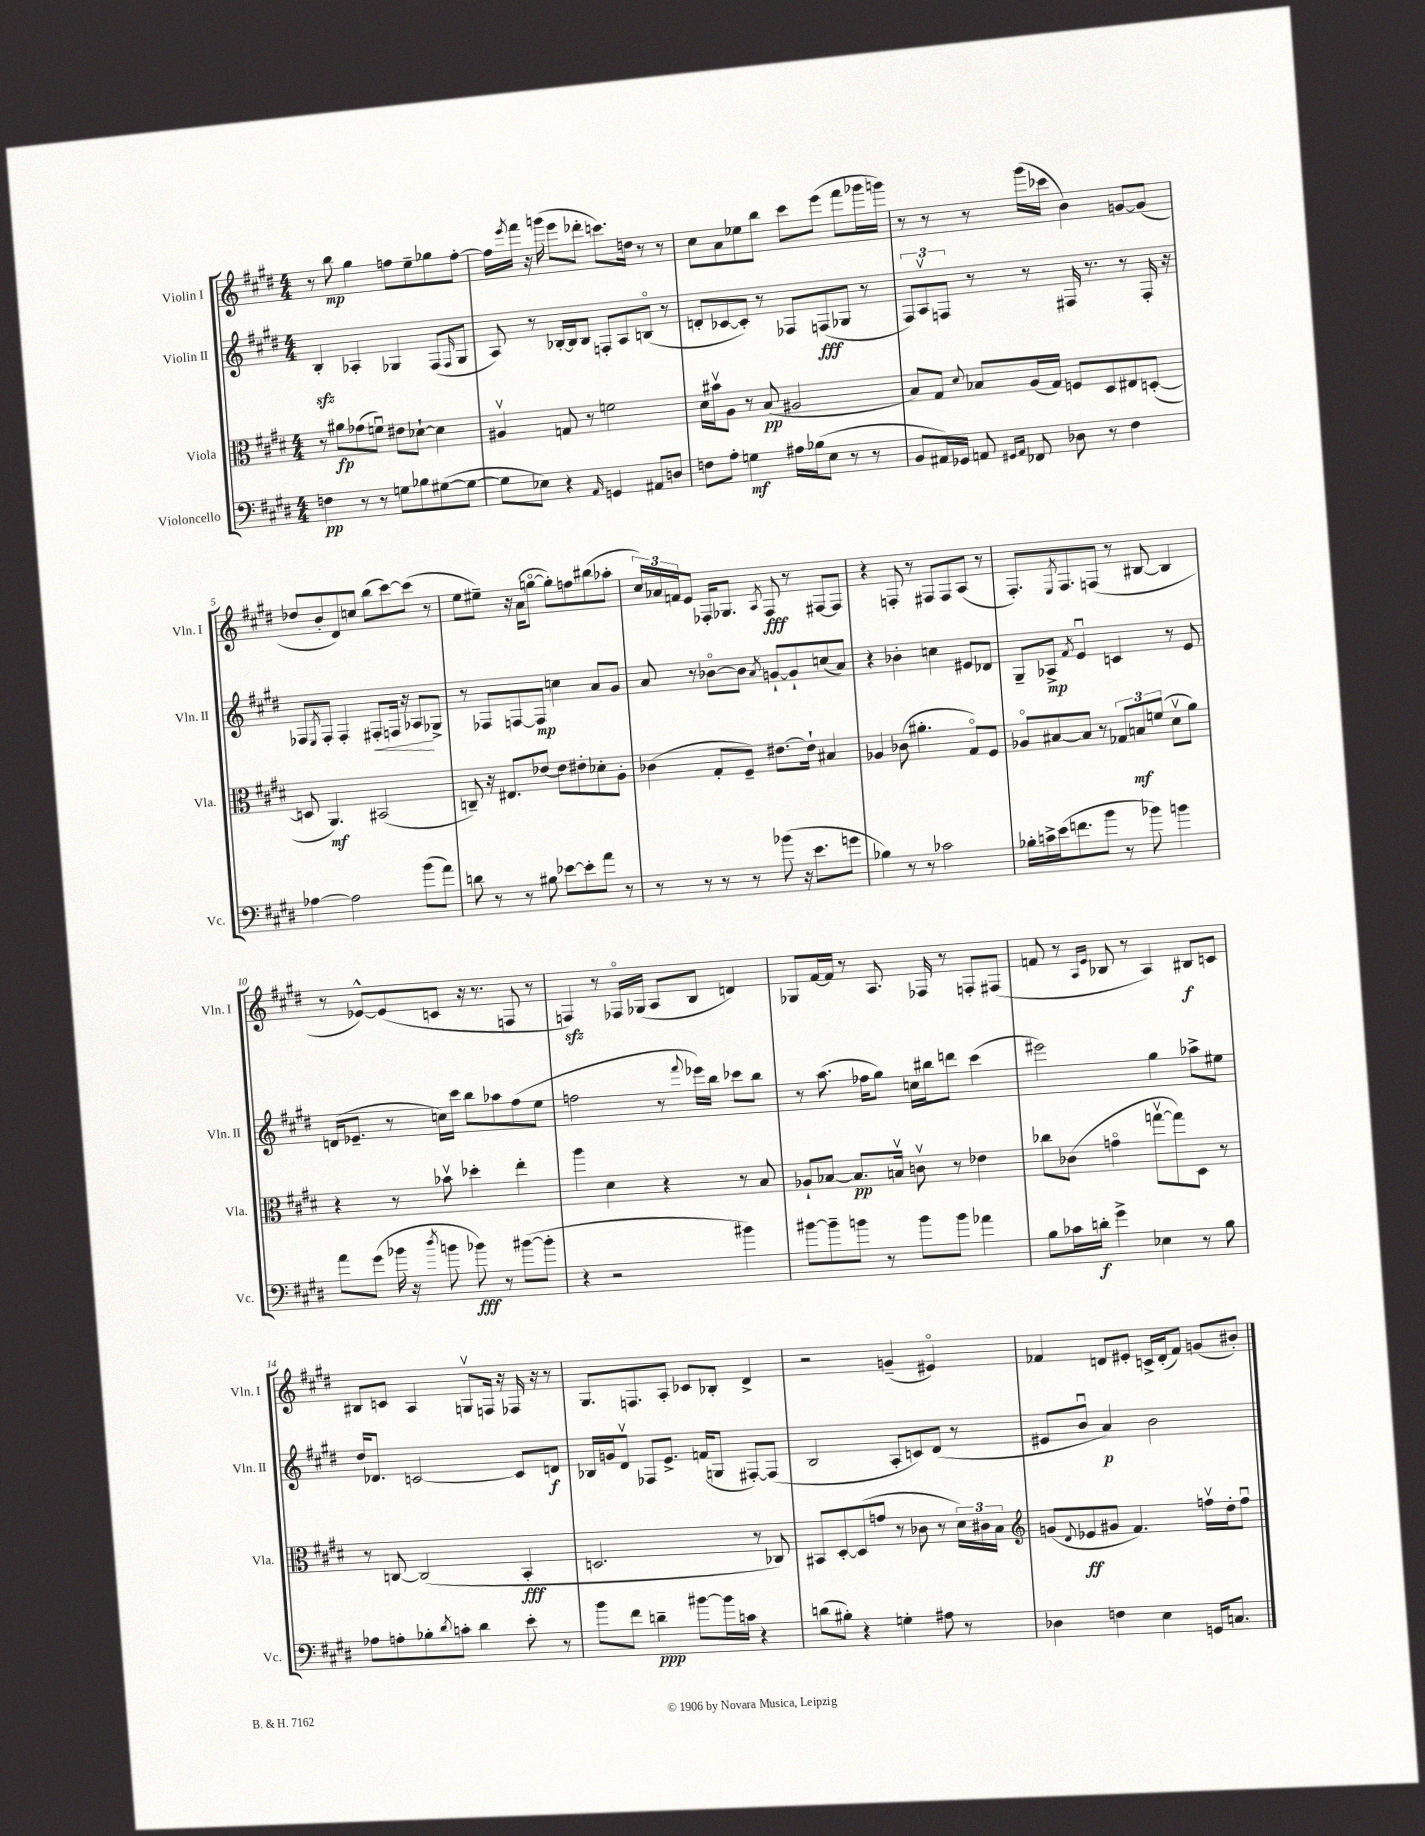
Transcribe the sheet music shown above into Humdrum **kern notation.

**kern	**kern	**kern	**kern
*staff4	*staff3	*staff2	*staff1
*clefF4	*clefC3	*clefG2	*clefG2
*k[f#c#g#d#]	*k[f#c#g#d#]	*k[f#c#g#d#]	*k[f#c#g#d#]
*M4/4	*M4/4	*M4/4	*M4/4
4F	8r	4B'	8r
.	8a#	.	8bb
8r	(8g-	4A-'	4gg#
8r	8fu)	.	.
8G	8e#	4G-	8ff
8B-	[8d-`	.	8ee~
([8G#	4d-]	(8F#	8gg-
.	.	16qqF#	.
8G#_	.	8G-	[8ff'
=	=	=	=
8G#]	4A#v	8A)	16ff]
.	.	.	8qeee
.	.	.	16fff#
8E-)	.	8r	16r
.	.	.	(16ggg
4r	8G	[16B-'	8eee
.	.	16B-]	.
.	8r	8B-	8ddd-'
16qqAA	.	.	.
4GG	2f	8F'	8.ccc)
.	.	8A	.
.	.	.	16dd
8AA#	.	(8Bo	8r
8D	.	8r	8r
=	=	=	=
8F	16d#	8d'	8cc#
.	16b#v	.	.
8A'	8A	[8c-	8a
4G	8r	8c-'])	8ee-
.	(8B	8r	8bb
16A#	2A#	8F-	8ccc#
(16B-	.	.	.
8E	.	(8F	(8eee
8r	.	8G-	8fff#
8r	.	8r	16ggg-
.	.	.	16ggg)
=	=	=	=
8BB	8B)	12F#)	8r
.	.	12Av	.
16AA#)	8G#	.	8r
.	.	12F	.
16GG-	.	.	.
.	8qqd#	.	.
8AA	8B-	8r	8r
16qqGG#	.	.	.
16qqAA	.	.	.
8FF-	(16A	8r	(16ggg#
.	16G#)	.	16ccc-
8D-	8F	16F#	4b)
.	.	8.r	.
8r	8D#	.	.
4F#	8E#	8r	[8g
.	([8D'	16F#'	(8g]
.	.	16r	.
=	=	=	=
[4A-	8D]	8F-	8dd-
.	.	8qE	.
.	4.AA)	8F-'	8b'
2A-]	.	4F-'	8d#)
.	.	.	8cc
.	(2BB#	8F#'	(8bb
.	.	16F	[8ccc#)
.	.	16r	.
(8b	.	8A-	(8ccc#]
8a)	.	8G-^	8r
=	=	=	=
8d	8C~)	8r	8ee
8r	16r	8F-	8ee#~)
.	8.E#	.	.
8r	.	[8F	16r
.	.	.	(16a
8B#	[8e-	8F]	[8ggo
[8e-	8e-]	4cc	8gg'])
8e-']	8e#'	.	8ff
8a	8d-'	8a	(8bb#
8r	8A'	8g#	8aa-'
=	=	=	=
8r	(4c-	8a	24cc#)
.	.	.	24a-
.	.	.	24f
8r	.	8r	8e
8r	8G#'	[8b-o	16F-'
.	.	.	8.G-
8r	8F#~)	8b-]	.
.	.	8qa	8qA
(8b-	[8.e#	[8g`	8F-
16r	.	8g`]	8r
8.e	16e#`]	.	.
.	4B#	(8cc	[8F#
8g	.	8a)	8F#]
=	=	=	=
4B-)	4A-	4r	4r
8r	(8c-	4b-'	8F'
8r	4.a#'	.	8r
2c-	.	4cc	8F#
.	.	.	8F#
.	8G#o)	8e#	(8A
.	8F#	8d-	8r
=	=	=	=
16B-'	8A-o	8G#~	8.F#')
16c^	.	.	.
(16e	[8B#	8A-^	.
.	.	.	8qE
8.f	.	.	8.F#
.	.	8qf#	.
.	8B#]	4eu	.
8b	8r	.	(8F
8r	12G-	4c	8r
.	12B	.	.
8b-)	.	.	[8B#
.	(12f	.	.
4b	8d#v	8r	4B#]
.	8a)	8e	.
=	=	=	=
8a	4r	(16d	8r
.	.	8.e-~	.
(8g#	.	.	[8e-^^)
16b-	8r	8r	(8e-]
16r	.	.	.
8qdd#	.	.	.
8b	8b-v	16cc)	8c
.	.	16ccc#	.
8b-)	4dd-'	8bb	16r
.	.	.	8.r
8r	.	8aa-	.
([8b#	4ee'	(8ff#	8F
8b#']	.	8ee	8r
=	=	=	=
4r	4aa	2ff	4F)
2r	4d#	.	8r
.	.	.	16F-o
.	.	.	(16G-
.	4r	8r	8A
.	.	8qqfff#	.
.	.	16eee-)	8B
.	.	16bb	.
4b#)	8r	8ccc-	4d)
.	8B	8bb	.
=	=	=	=
[8b#	8A-`	8r	8G-
8b#~]	[8B-	(8.aa	[16f#
.	.	.	16f#]
8b	8.B-]	.	8r
.	.	16ff-	.
8r	.	8gg#)	8.A
.	16Bv	.	.
8b	8cv	16cc	.
.	.	16bb#	16F-
8b	8r	8ddd	8r
4a-	4e-	(4ccc#	8F'
.	.	.	(8F#
=	=	=	=
8B	8cc-	2eee#)	8f
16c-	(8c-	.	8r
16d'	.	.	.
.	.	.	16qqA
.	.	.	16qqe
4g#^	4go	.	8B-
.	.	.	8r
4E-	[8ggv	4gg#	4A)
.	8gg])	.	.
8r	8D#	8aa-^	8B#
8B	8r	8ee#	8c
=	=	=	=
8A-	8r	16dd#	8B#
.	.	8.d-	.
8A'	[8C	.	8c
8B-'	(2C]	[2c	4A
8qd#	.	.	.
8c'	.	.	.
4d#	.	.	8Gv
.	.	.	16F
.	.	.	16r
8e'	4BB'	8c]	16F-
.	.	.	16r
8r	.	8d	8r
=	=	=	=
8b	2.D	16B-	8.G#
.	.	16g	.
8f#	.	8d#v	.
.	.	.	8.F
4d~	.	8F-	.
.	.	8.e^	8A'
[8b#	.	.	8c-
.	.	(16f	.
16b#]	.	8G	8B-'
16c	.	.	.
4r	8r	[8F#')	4d#^
.	8C-)	(8F#]	.
=	=	=	=
(8d	8BB#	2B	2r
8B#')	[8D#'	.	.
4r	(8D#]	.	.
.	8g	.	.
4G'	8r	8A'	(4g~
.	8c-	8c)	.
8A#	8r	(8d#	4e#o)
8r	24d#)	8r	.
.	24c#	.	.
.	24B	.	.
=	=	=	=
*	*clefG2	*	*
4D-	(8g	8e#	4f-
.	8qqd#	.	.
.	8e-	8bu	.
4F	8g#	4a)	8d
.	4.f#)	.	8e#'
4E	.	2b	16c^
.	.	.	(16d'
.	.	.	8f-)
16GG	16ffv	.	(8g
8.C	16dd#'	.	.
.	8ffu	.	8b#')
==	==	==	==
*-	*-	*-	*-
